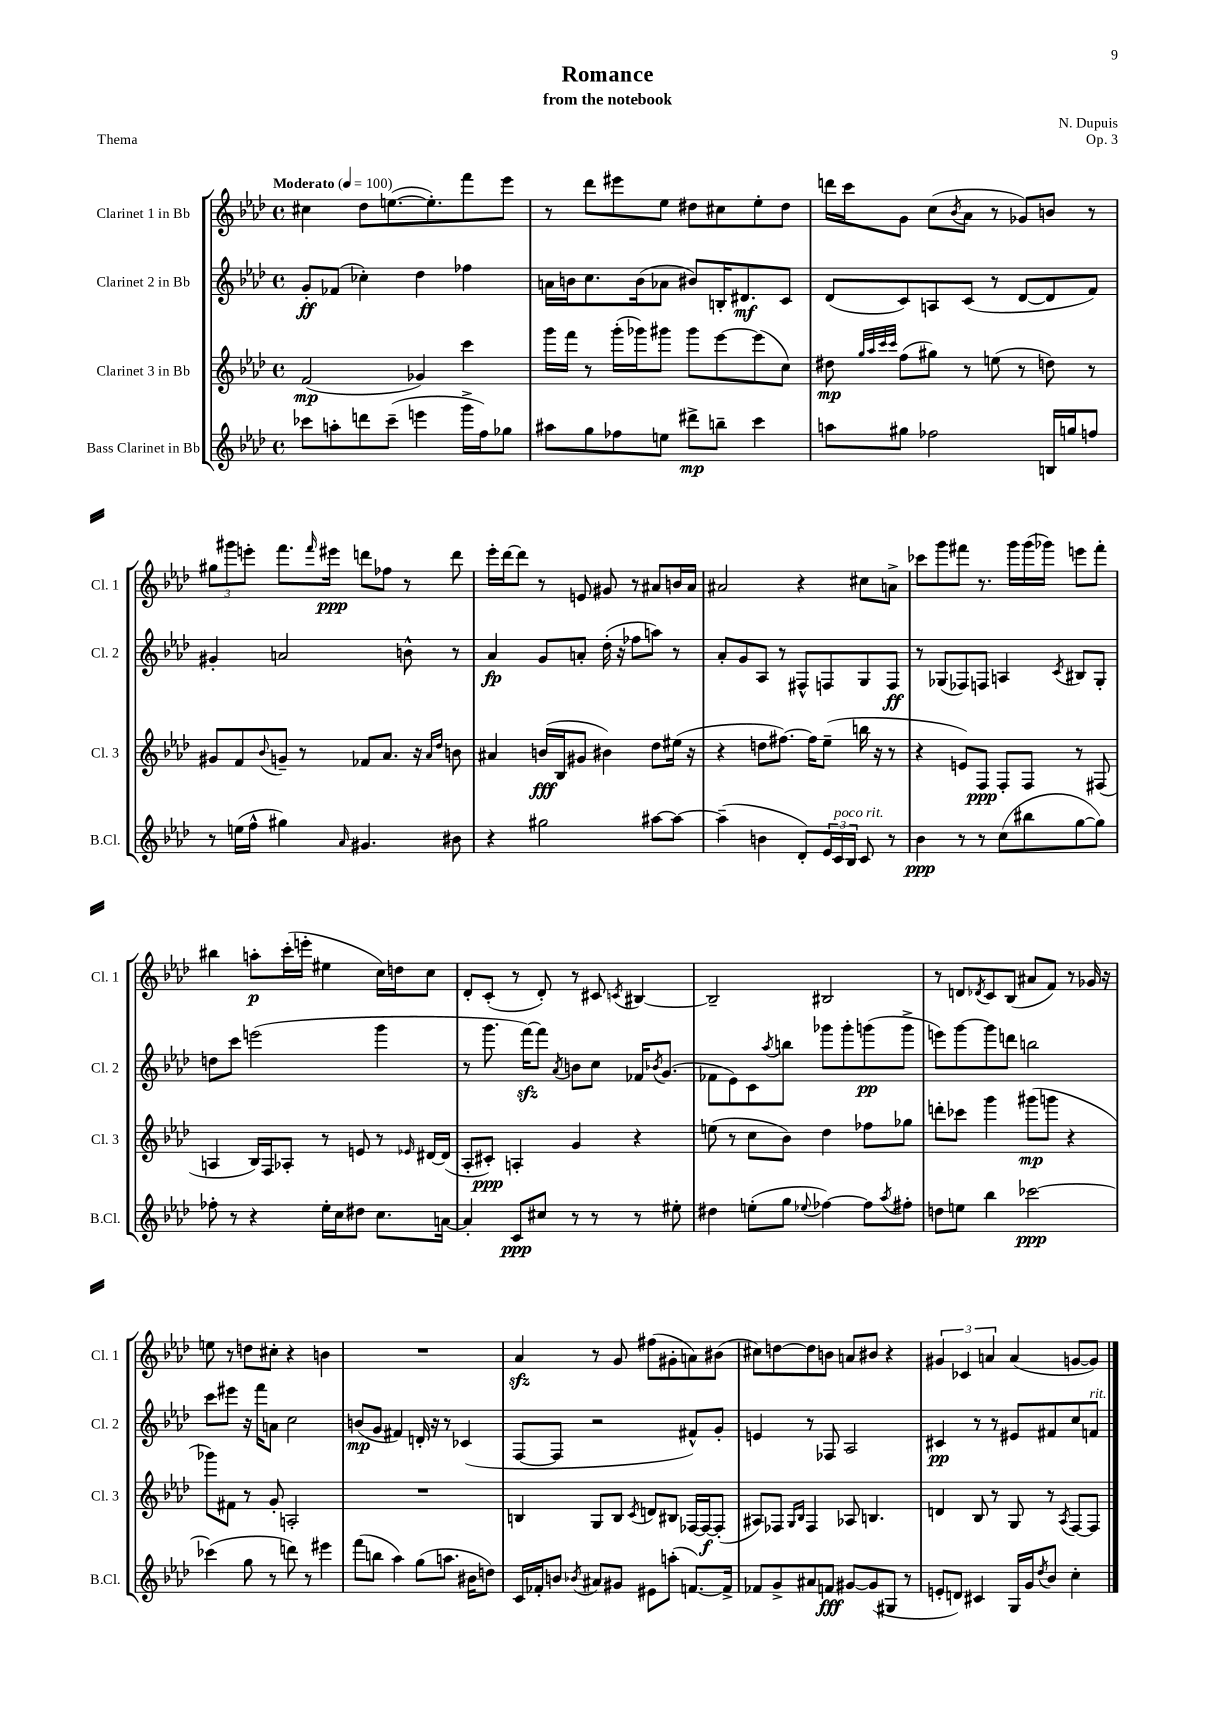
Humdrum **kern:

**kern	**dynam	**kern	**dynam	**kern	**dynam	**kern	**dynam
*part4	*part4	*part3	*part3	*part2	*part2	*part1	*part1
*staff4	*staff4	*staff3	*staff3	*staff2	*staff2	*staff1	*staff1
*I"Bass Clarinet in Bb	*	*I"Clarinet 3 in Bb	*	*I"Clarinet 2 in Bb	*	*I"Clarinet 1 in Bb	*
*I'B.Cl.	*	*I'Cl. 3	*	*I'Cl. 2	*	*I'Cl. 1	*
*clefG2	*	*clefG2	*	*clefG2	*	*clefG2	*
*k[b-e-a-d-]	*	*k[b-e-a-d-]	*	*k[b-e-a-d-]	*	*k[b-e-a-d-]	*
*M4/4	*	*M4/4	*	*M4/4	*	*M4/4	*
*met(c)	*	*met(c)	*	*met(c)	*	*met(c)	*
*MM100	*	*MM100	*	*MM100	*	*MM100	*
=1	=1	=1	=1	=1	=1	=1	=1
!	!	!	!	!	!	!LO:TX:a:B:t=Moderato	!
8ccc-X\L	.	(2f/	mp	8g'/L	ff	4cc#X\	.
8aan'\	.	.	.	(8f-X/J	.	.	.
8dddn\	.	.	.	4cc-X'\)	.	8dd-\L	.
(8ccc-~\J	.	.	.	.	.	([8.een\	.
4eeen\	.	4g-X/)	.	4dd-\	.	.	.
.	.	.	.	.	.	8.ee'\])	.
16ggg^\LL	.	4ccc\	.	4ff-X\	.	8fff\	.
16ff\J)	.	.	.	.	.	.	.
8gg-X\J	.	.	.	.	.	8eee-\J	.
=2	=2	=2	=2	=2	=2	=2	=2
8aa#X\L	.	16ggg\LL	.	16an\LL	.	8r	.
.	.	16fff\JJ	.	16bn\J	.	.	.
8gg\	.	8r	.	8.cc\	.	8ddd-\L	.
8ff-X\	.	(16ggg'\LL	.	.	.	8eee#X\	.
.	.	16ggg-X\J)	.	(16b\k	.	.	.
8een\J	.	8ggg#X\J	.	8a-X\J	.	8ee-\J	.
8ddd#X^\L	mp	8ggg#\L	.	8b#X/L)	.	8dd#X\L	.
8bbn~\J	.	[8eee-\	.	16Bn'/K	.	8cc#X\	.
.	.	.	.	8.d#X/	mf	.	.
4ccc\	.	(8eee-\]	.	.	.	8ee-'\	.
.	.	8cc\J)	.	8c/J	.	8dd#\J	.
=3	=3	=3	=3	=3	=3	=3	=3
8aan\L	.	8dd#X\	mp	(8d-/L	.	16dddn\LL	.
.	.	.	.	.	.	16ccc\J	.
.	.	32qqgg/LLL	.	.	.	.	.
.	.	32qqaa-/	.	.	.	.	.
.	.	32qqccc/	.	.	.	.	.
.	.	32qqccc/JJJ	.	.	.	.	.
8gg#X\J	.	(8ff\L	.	8c/)	.	8g\J	.
2ff-X\	.	8gg#X\J)	.	8An/	.	(8cc\L	.
.	.	.	.	.	.	8qb-/	.
.	.	8r	.	(8c/J	.	8a-\J	.
.	.	(8een\	.	8r	.	8r	.
.	.	8r	.	[8d-/L	.	8g-X/L)	.
16Bn/LL	.	8ddn\)	.	8d-/]	.	8bn/J	.
16ggn/J	.	.	.	.	.	.	.
8ffn/J	.	8r	.	8f/J)	.	8r	.
!!LO:LB:g=z
=4	=4	=4	=4	=4	=4	=4	=4
8r	.	8g#X/L	.	4g#X'/	.	12gg#X\L	.
.	.	.	.	.	.	12ggg#X\	.
(16een\LL	.	8f/	.	.	.	.	.
.	.	.	.	.	.	12eeen'\J	.
16ff^^\JJ	.	.	.	.	.	.	.
.	.	8qqb-/	.	.	.	.	.
4gg#X\)	.	8gn~/J	.	2an/	.	8.fff\L	.
.	.	8r	.	.	.	.	.
.	.	.	.	.	.	16qqfff/	.
.	.	.	.	.	.	16eee#X\Jk	ppp
16qqa-/	.	.	.	.	.	.	.
4.g#X/	.	8f-X/L	.	.	.	8dddn\L	.
.	.	8.a-/J	.	.	.	8ff-X\J	.
.	.	.	.	8bn^^\	.	8r	.
.	.	16r	.	.	.	.	.
.	.	16qqa-/LL	.	.	.	.	.
.	.	16qqdd-/JJ	.	.	.	.	.
8b#X\	.	8bn\	.	8r	.	8ddd\	.
=5	=5	=5	=5	=5	=5	=5	=5
4r	.	4a#X/	.	4a-/	fp	16eee-'\LL	.
.	.	.	.	.	.	[16ddd-\J	.
.	.	.	.	.	.	8ddd-\J]	.
2gg#X\	.	(16bn/LL	fff	8g/L	.	8r	.
.	.	16B-/J	.	.	.	.	.
.	.	8g#X/J	.	8an'/J	.	8en/	.
.	.	4b#X\)	.	(16dd-'\	.	8g#X/	.
.	.	.	.	16r	.	.	.
.	.	.	.	8ff-X\L	.	8r	.
[8aa#X\L	.	8dd-\L	.	8aan\J)	.	8a#X/L	.
8aa#\J_	.	(16ee#X\Jk	.	8r	.	16bn/L	.
.	.	16r	.	.	.	16a#/JJ	.
=6	=6	=6	=6	=6	=6	=6	=6
(4aa#~\]	.	4r	.	8a-'/L	.	2a#X/	.
.	.	.	.	8g/	.	.	.
4bn\	.	8ddn\L	.	8A-/J	.	.	.
.	.	[8.ff#X\J)	.	8r	.	.	.
8d-'/L)	.	.	.	8F#X^^/L	.	4r	.
.	.	16ff#\KL]	.	.	.	.	.
24e-/L	.	(8ee-~\J	.	8Fn/	.	.	.
!LO:TX:a:i:t=poco rit.	!	!	!	!	!	!	!
24c/	.	.	.	.	.	.	.
24B-/JJ	.	.	.	.	.	.	.
8c/	.	16bbn\	.	8G/	.	8cc#X\L	.
.	.	16r	.	.	.	.	.
8r	.	8r	.	8F/J	ff	8an^\J	.
=7	=7	=7	=7	=7	=7	=7	=7
4b-\	ppp	4r	.	8r	.	8ccc-X\L	.
.	.	.	.	(8G-X/L	.	8ggg\	.
8r	.	8en/L)	.	8F-X/)	.	8fff#X\J	.
8r	.	8F/J	ppp	8Fn/J	.	8.r	.
(8cc\L	.	8F'/L	.	4An/	.	.	.
.	.	.	.	.	.	16ggg\LL	.
8bb#X\	.	8F/J	.	.	.	(16ggg\	.
.	.	.	.	.	.	16ggg-X\JJ)	.
.	.	.	.	8qc/	.	.	.
[8gg\	.	8r	.	8B#X/L	.	8eeen\L	.
8gg\J])	.	(8F#X/	.	8G-'/J	.	8fff#'\J	.
!!LO:LB:g=z
=8	=8	=8	=8	=8	=8	=8	=8
8ff-X'\	.	4An/	.	8ddn\L	.	4bb#X\	.
8r	.	.	.	8ccc\J	.	.	.
4r	.	16B-/LL)	.	(2eeen\	.	8aan'\L	p
.	.	16F/J	.	.	.	.	.
.	.	8A-X'/J	.	.	.	(16ccc'\L	.
.	.	.	.	.	.	16eeen'\JJ	.
16ee-'\LL	.	8r	.	.	.	4ee#X\	.
16cc\J	.	.	.	.	.	.	.
8dd#X\J	.	8en/	.	.	.	.	.
8.cc\L	.	8r	.	4ggg\	.	16cc\LL)	.
.	.	.	.	.	.	16ddn\J	.
.	.	16qqe-X/	.	.	.	.	.
.	.	[16d#X/LL	.	.	.	8cc\J	.
[16an\Jk	.	(16d#/JJ]	.	.	.	.	.
=9	=9	=9	=9	=9	=9	=9	=9
4a'/]	.	8A-'/L	.	8r	.	8d-'/L	.
.	.	8c#X'/J)	ppp	8.ggg\	.	(8c'/J	.
8c/L	ppp	4An'/	.	.	.	8r	.
.	.	.	.	[16fffzz\KL)	.	.	.
8cc#X/J	.	.	.	8fff\J]	.	8d-'/)	.
.	.	.	.	8qa-/	.	.	.
8r	.	4g/	.	8bn\L	.	8r	.
8r	.	.	.	8cc\J	.	8c#X/	.
.	.	.	.	.	.	8qcn/	.
8r	.	4r	.	16f-X/KL	.	[4B#X/	.
.	.	.	.	8qb-X/	.	.	.
.	.	.	.	(8.g/J	.	.	.
8ee#X'\	.	.	.	.	.	.	.
=10	=10	=10	=10	=10	=10	=10	=10
4dd#X\	.	(8een\	.	8f-X\L	.	2B#~/]	.
.	.	8r	.	8e-\)	.	.	.
(8een'\L	.	8cc\L	.	8c\	.	.	.
.	.	.	.	8qaa-/	.	.	.
8gg\J	.	8b-\J)	.	8bbn\J	.	.	.
8qqee-X/	.	.	.	.	.	.	.
[4ff-X\)	.	4dd-\	.	8ggg-X\L	.	2B#X/	.
.	.	.	.	8ggg-'\	.	.	.
8ff-\L]	.	8ff-X\L	.	(8gggn\	pp	.	.
8qaa-/	.	.	.	.	.	.	.
8ff#X'\J	.	8gg-X\J	.	8ggg^\J	.	.	.
=11	=11	=11	=11	=11	=11	=11	=11
8ddn\L	.	8dddn'\L	.	8eeen\L)	.	8r	.
8een\J	.	8ccc-X\J	.	[8ggg\	.	8dn/L	.
.	.	.	.	.	.	8qd-X/	.
4bb-\	.	4ggg\	.	8ggg\]	.	8c/	.
.	.	.	.	8dddn\J	.	(8B-/J	.
[2ccc-X\	ppp	(8ggg#X\L	mp	2bbn\	.	8a#X/L	.
.	.	8gggn\J	.	.	.	8f/J)	.
.	.	4r	.	.	.	8r	.
.	.	.	.	.	.	16g-X/	.
.	.	.	.	.	.	16r	.
!!LO:LB:g=z
=12	=12	=12	=12	=12	=12	=12	=12
(4ccc-X\]	.	8ggg-X\L)	.	8ccc\L	.	8een\	.
.	.	8f#X\J	.	8eee#X\J	.	8r	.
8gg\	.	8r	.	16r	.	8ddn\L	.
.	.	.	.	16fff\KL	.	.	.
8r	.	8g'/	.	8an\J	.	8cc#X'\J	.
8dddn\)	.	2An'/	.	2cc\	.	4r	.
8r	.	.	.	.	.	.	.
4eee#X\	.	.	.	.	.	4bn\	.
=13	=13	=13	=13	=13	=13	=13	=13
(8fff\L	.	1r	.	(8bn/L	mp	1r	.
8bbn\J	.	.	.	8g/J	.	.	.
4aa-\)	.	.	.	4f#X/)	.	.	.
(8gg\L	.	.	.	16dn'/	.	.	.
.	.	.	.	16r	.	.	.
8.aan\J	.	.	.	8r	.	.	.
.	.	.	.	(4c-X/	.	.	.
16b#X\KL	.	.	.	.	.	.	.
8ddn\J)	.	.	.	.	.	.	.
=14	=14	=14	=14	=14	=14	=14	=14
16c/LL	.	4Bn/	.	[8F/L	.	4a-zz/	.
16f-X'/J	.	.	.	.	.	.	.
8bn/J	.	.	.	8F/J]	.	.	.
8qb-X/	.	.	.	.	.	.	.
8a#X/L	.	8G/L	.	2r	.	8r	.
8g#X/J	.	8B/J	.	.	.	8g/	.
.	.	8qc/	.	.	.	.	.
8e#X\L	.	8dn/L	.	.	.	(8ff#X\L	.
(8aan'\J	.	8B#X/J	.	.	.	8g#X'\	.
[8.fn/L)	.	[16F-X/LL	.	8f#X^^/L)	.	8an\)	.
.	.	16F-/J_	f	.	.	.	.
.	.	(8F-'/J]	.	8g'/J	.	(8b#X\J	.
16f^/Jk]	.	.	.	.	.	.	.
=15	=15	=15	=15	=15	=15	=15	=15
8f-X/L	.	8A#X/L)	.	4en/	.	8cc#X\L)	.
8g^/	.	8F-X/J	.	.	.	[8ddn\	.
.	.	16qqG/LL	.	.	.	.	.
.	.	16qqB-/JJ	.	.	.	.	.
8a#X/	.	4F-/	.	8r	.	8dd\]	.
8fn/J	fff	.	.	8F-X/	.	8bn\J	.
[8g#X/L	.	8A-X/	.	2A-/	.	8an/L	.
(8g#/]	.	4.Bn/	.	.	.	8b#X/J	.
8G#X/J	.	.	.	.	.	4r	.
8r	.	.	.	.	.	.	.
=16	=16	=16	=16	=16	=16	=16	=16
8en'/L	.	4dn/	.	4c#X/	pp	6g#X/	.
8dn/J)	.	.	.	.	.	.	.
.	.	.	.	.	.	6c-X/	.
4c#X/	.	8B-/	.	8r	.	.	.
.	.	.	.	.	.	6an/	.
.	.	8r	.	8r	.	.	.
16G/LL	.	8G/	.	8e#X/L	.	(4a/	.
16g/J	.	.	.	.	.	.	.
8qdd-/	.	.	.	.	.	.	.
8b-/J	.	8r	.	8f#X/	.	.	.
.	.	8qA-/	.	.	.	.	.
4cc'\	.	[8F/L	.	8cc/	.	[8gn/L	.
!	!	!	!	!LO:TX:a:i:t=rit.	!	!	!
.	.	8F/J]	.	8fn/J	.	8g/J])	.
==	==	==	==	==	==	==	==
*-	*-	*-	*-	*-	*-	*-	*-
